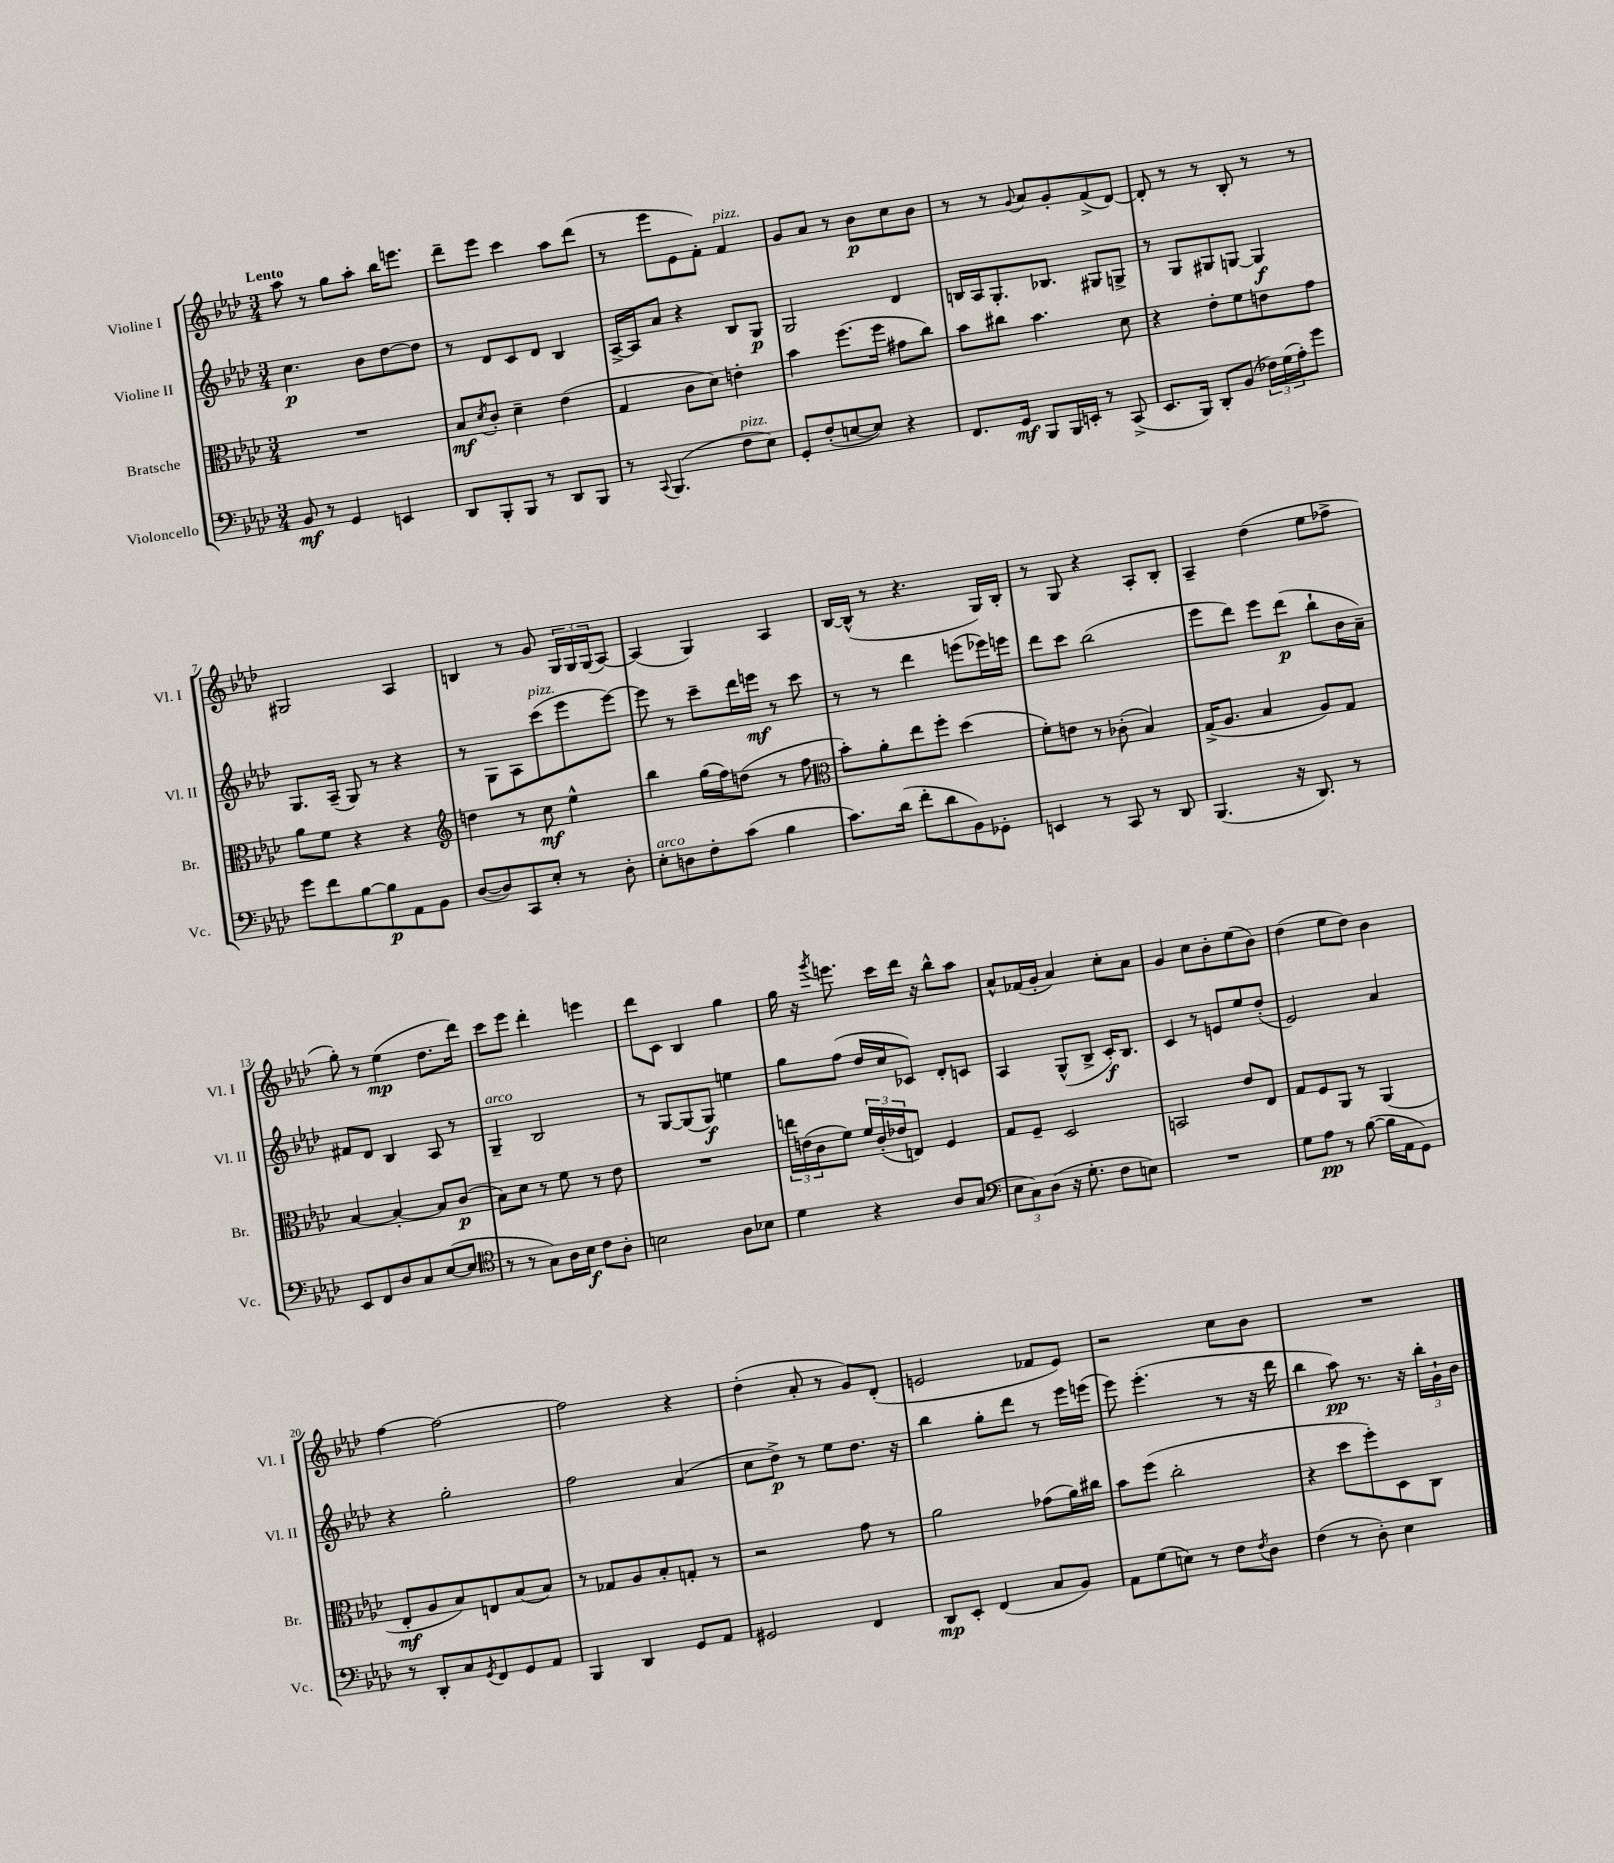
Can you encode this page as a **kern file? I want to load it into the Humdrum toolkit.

**kern	**kern	**kern	**kern
*staff4	*staff3	*staff2	*staff1
*clefF4	*clefC3	*clefG2	*clefG2
*k[b-e-a-d-]	*k[b-e-a-d-]	*k[b-e-a-d-]	*k[b-e-a-d-]
*M3/4	*M3/4	*M3/4	*M3/4
8BB-	2.r	4.cc	8aa-
8r	.	.	8r
4GG	.	.	8gg
.	.	8b-	8aa-'
4EE	.	[8dd-	16bb-
.	.	.	8.eee
.	.	8dd-]	.
=	=	=	=
8DD-	8B-	8r	8ddd-~
.	8qd-	.	.
8BBB-'	8c'	8d-	8eee-
8BBB-	4d-~	8c	4ccc
8r	.	8d-	.
8DD-	(4e-	4B-	8aa-
8BBB-	.	.	(8ddd-
=	=	=	=
8r	4G	[16A-^	8r
.	.	16A-]	.
8qqCC	.	.	.
(4.BBB-	.	8a-	8eee-
.	8c	4r	8e-
.	8d-)	.	8f')
8F	4e'	8B-	4f
8E-)	.	8G	.
=	=	=	=
8GG'	4b-	2G	8g
(8F'	.	.	8a-
[8E	(8.ff	.	8r
8E])	.	.	8b-
.	16ff	.	.
4r	8g#	4d-	8cc
.	8cc)	.	8b-
=	=	=	=
8.FF	8b-	16B	8r
.	.	16A-	.
.	8cc#	8.G'	8r
16GG	.	.	.
.	.	.	8qqg
8BBB-	4.b-	.	8a-
.	.	8.B-	.
16BBB-	.	.	8g'
16EE'	.	.	.
8r	.	8G#	(8f^
(8CC^	8d-	8G^	[8d-)
=	=	=	=
8.EE-	4r	8r	8d-']
.	.	8G	8r
16BBB-)	.	.	.
8DD-'	8e-'	8G#	8r
(8BB-	8f	[8G	8B-'
24F-)	8e	4G]	8r
(24G	.	.	.
24A-')	.	.	.
8g	8g	.	8r
=	=	=	=
8g	8a-	8.G	2G#
8f	8f	.	.
.	.	(16A-~	.
[8B-	4r	8G)	.
8B-]	.	8r	.
8AA-	4r	4r	4A-
8BB-	.	.	.
=	=	=	=
*	*clefG2	*	*
([8D-	4dd	8r	4B
8D-])	.	8G	.
8CC	8r	8A-	8r
8E-'	8cc	(8ccc	8g
8r	4ee-^^	8eee-	24G
.	.	.	24G
.	.	.	(24G
8D-'	.	[8eee-)	[8A-)
=	=	=	=
8E-'	4bb-	8eee-]	(4A-]
8D	.	8r	.
8F'	(16gg	8ccc~	4G)
.	16ff)	.	.
(8c	(8dd	16ddd-	.
.	.	16eee	.
4B-	8r	8r	4A-
.	8ff	8ccc	.
=	=	=	=
*	*clefC3	*	*
8.c)	8b-')	8r	[16B-
.	.	.	(16B-^^]
.	8a-'	8r	8r
(16d-	.	.	.
8f'	8ee-	4ddd-	4.r
8d-	8ff'	.	.
8BB-)	(4dd-	(8eee	.
8GG-'	.	16eee-)	16G)
.	.	16eee	16B-'
=	=	=	=
4EE	8f')	8ddd-	8r
.	8e	8ccc	8G
8r	8r	(2bb-	4r
8CC	(8c-'	.	.
8r	4B-)	.	8A-'
8DD-	.	.	8B-'
=	=	=	=
(4.BBB-	(16G^	8eee-	4A-~
.	8.A-	.	.
.	.	8ddd-)	.
.	4B-	8eee-	(4dd-
16r	.	(8ddd-	.
8.DD-)	.	.	.
.	8A-)	8bb-`	8ee-
8r	8G	16b-	8ff-^
.	.	16a-~)	.
=	=	=	=
8EE-	[4B-	8f#	8gg')
8FF	.	8d-	8r
8D-	4B-'_	4B-	(4ee-
8C	.	.	.
([8E-	8B-]	8A-	8.dd-
8E-]	(8c	8r	.
.	.	.	16ddd-)
=	=	=	=
*clefC4	*	*	*
8r	8B-)	4G~	8ccc
8r	8d-	.	8eee-
8G)	8r	2B-	4ddd-'
16A-	8f	.	.
16B-	.	.	.
8c	8r	.	4eee
8A-'	8e-	.	.
=	=	=	=
2B	2.r	8r	8ddd-
.	.	[8G	8c
.	.	(8G]	4B-
.	.	8G)	.
8A-	.	4ee	4gg
8B-	.	.	.
=	=	=	=
4d-	24ee	8gg	16gg
.	(24e	.	.
.	.	.	16r
.	24c	.	.
.	.	.	8qggg
.	8f)	(8ff	8.eee
4r	24f	16dd-	.
.	(24c'	.	.
.	.	16cc	16ccc
.	24e-	.	.
.	8E)	8c-)	16ddd-
.	.	.	16r
8A-	4F	8d-'	8bb-^^
(8G	.	8c	8aa-
=	=	=	=
*clefF4	*	*	*
12E-	8G	4A-	8a-^^
12C)	.	.	.
.	8F~	.	(16f-
(12D-	.	.	.
.	.	.	16g'
16r	2D-	(8G^^	4a-)
8.G'	.	.	.
.	.	8B-^	.
8F	.	16c')	8cc'
.	.	8.B-	.
8E)	.	.	8a-
=	=	=	=
2.r	2BB	4c	4g
.	.	8r	8cc
.	.	8e	8b-'
.	8e-	8ee-	(8ee-
.	8E-	(8dd-'	8b-)
=	=	=	=
8G	8G	2e-)	(4dd-
8A-	8F	.	.
8r	8AA-	.	8ee-
([8B-	8r	.	8dd-)
16B-]	(4AA-	4a-	4b-
16AA-	.	.	.
8GG)	.	.	.
=	=	=	=
8r	8E-'	4r	[4ff
8DD-'	8A-	.	.
8C	8B-)	2gg'	2ff_
8qGG	.	.	.
8FF	8E	.	.
8GG	(8B-	.	.
8AA-	8B-)	.	.
=	=	=	=
4BBB-	8r	2ff	2ff]
.	8G-	.	.
4DD-	8A-	.	.
.	8B-'	.	.
8GG	8G'	(4a-	4r
8AA-	8r	.	.
=	=	=	=
2GG#	2r	8cc	(4dd-'
.	.	8dd-^)	.
.	.	8r	8a-'
.	.	8ee-	8r
4FF	8g	8.dd-	8g)
.	8r	.	(8d-'
.	.	16r	.
=	=	=	=
8DD-	2a-	4bb-	2e
8EE-'	.	.	.
(4FF	.	8gg'	.
.	.	8ddd-	.
8C	(8g-	8r	8f-
8BB-)	16a-)	16eee-	8e)
.	16cc#	(16eee	.
=	=	=	=
8AA-	8b-	8eee-)	2r
(8G	(8ff	(4.eee-'	.
8E)	2cc'	.	.
8r	.	.	.
8F	.	8r	8cc
8qF	.	.	.
8D-	.	16r	8b-
.	.	16ddd-	.
=	=	=	=
(4F	4r	4bb-	2.r
8r	8dd-	8aa-)	.
8D-')	8ff')	8.r	.
4E-	8D-	.	.
.	.	16r	.
.	8C	24bb-'	.
.	.	24g`	.
.	.	24b-	.
==	==	==	==
*-	*-	*-	*-
